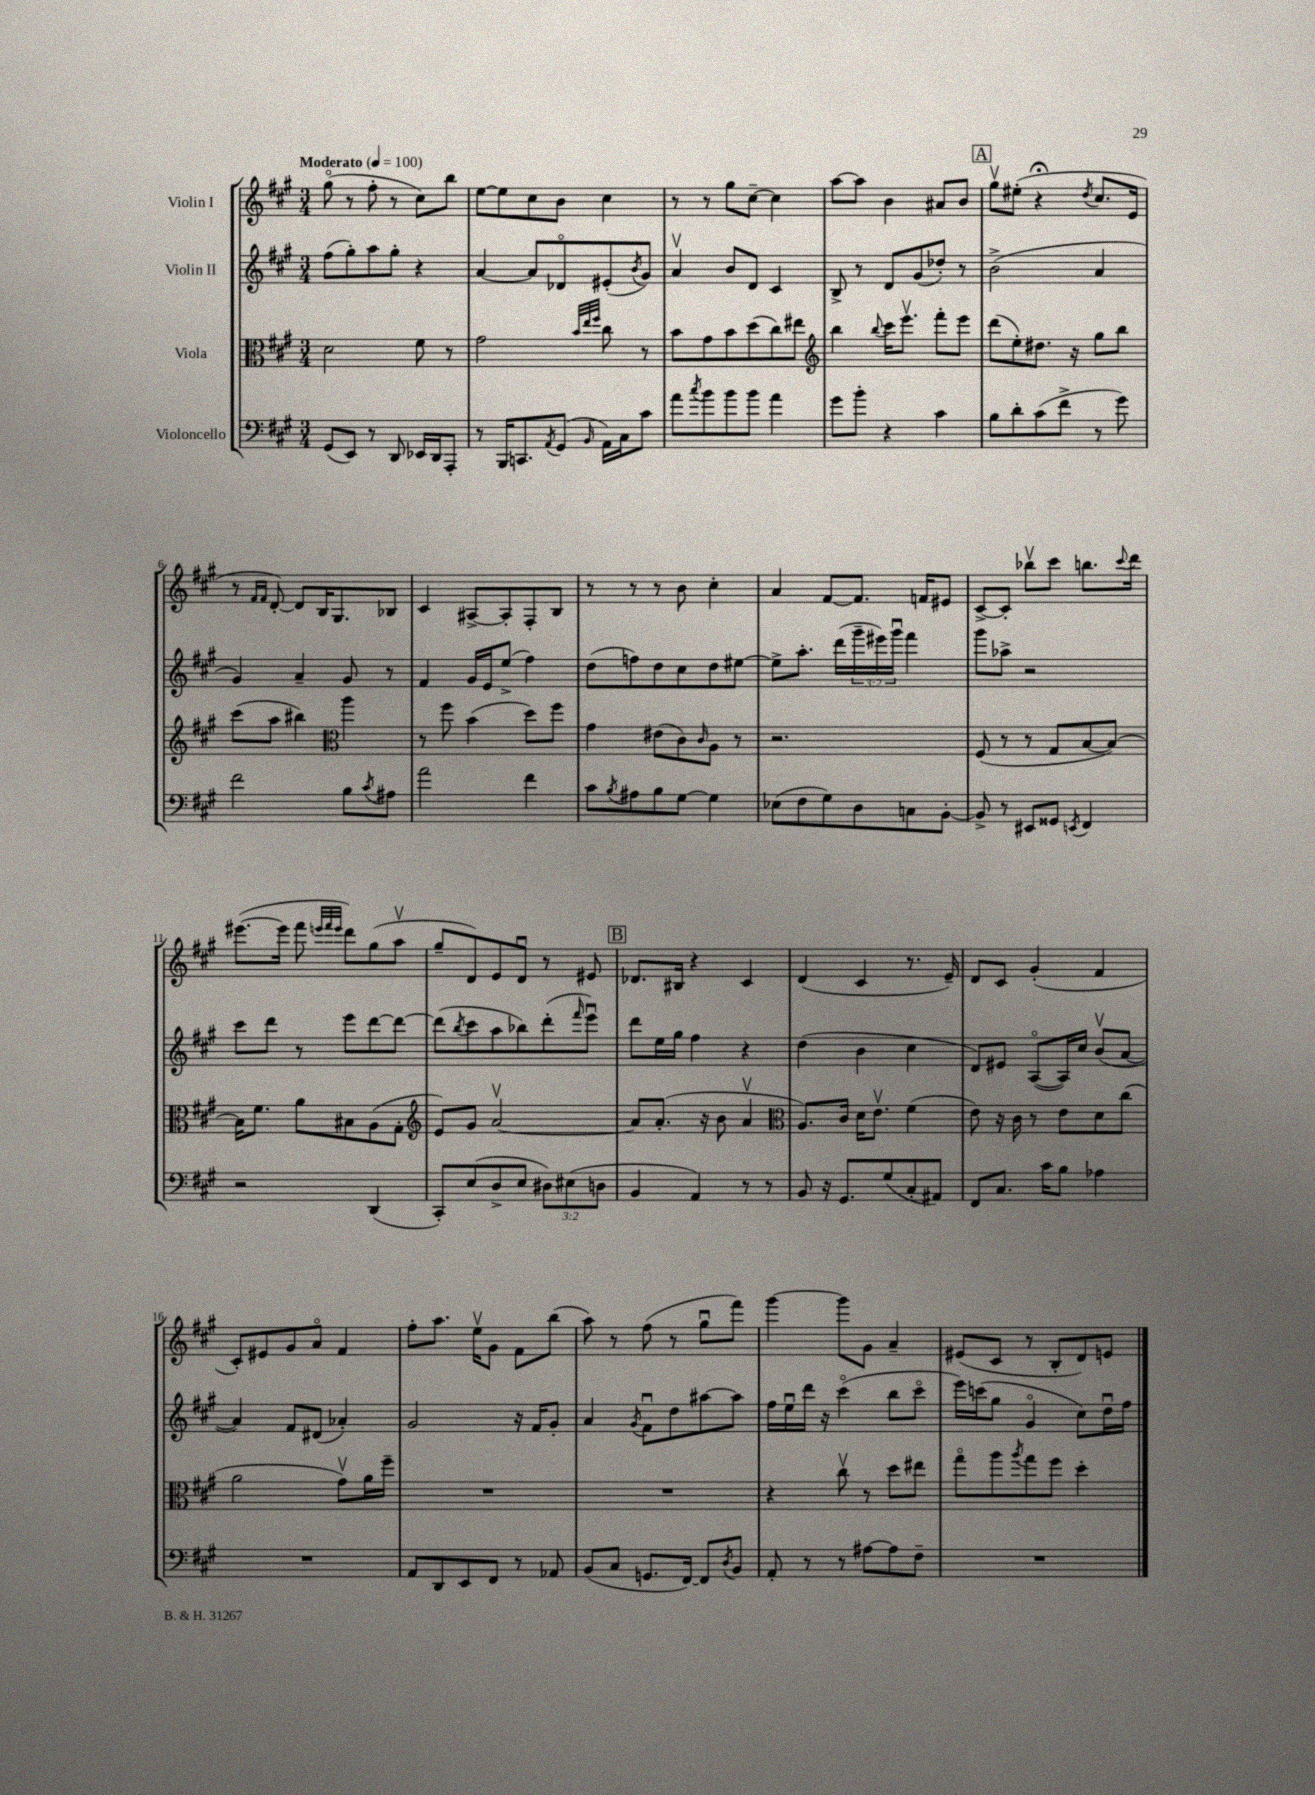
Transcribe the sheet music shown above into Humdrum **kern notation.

**kern	**kern	**kern	**kern
*staff4	*staff3	*staff2	*staff1
*clefF4	*clefC3	*clefG2	*clefG2
*k[f#c#g#]	*k[f#c#g#]	*k[f#c#g#]	*k[f#c#g#]
*M3/4	*M3/4	*M3/4	*M3/4
*MM100	*MM100	*MM100	*MM100
(8GG#/L	2d\	(8ff#\L	(8gg#o\
8EE/J)	.	8gg#'\)	8r
8r	.	8aa\	8ff#'\
8DD/	.	8gg#'\J	8r
16EE-/LL	8f#\	4r	8cc#\L)
16DD/J	.	.	.
8AAA'/J	8r	.	8bb\J
=	=	=	=
8r	2g#\	[4a/	[8ee\L
16BBB/LK	.	.	8ee\]
8.CC/	.	.	.
.	.	8a/]L	8cc#\
8qAA/	.	.	.
(8GG#/J	.	8d-o/	8b\J
.	32qqb/LLL	.	.
.	32qqee/	.	.
16qqBB/	32qqff#/JJJ	.	.
16AA\LL)	8cc#\	(8e#'/	4cc#\
16C#\J	.	.	.
.	.	8qb/	.
8c#\J	8r	8g#/J)	.
=	=	=	=
8a\L	8b\L	4av/	8r
8qcc#/	.	.	.
8b\	8g#\	.	8r
8b\	8b\	8b/L	8gg#\L
8b\J	(8dd\	8d/J	[8cc#~\J
4a\	8cc#\)	4c#/	4cc#\]
.	8ee#\J	.	.
=	=	=	=
*	*clefG2	*	*
8g#\L	4bb\	8B^/	[8aa\L
8b'\J	.	8r	8aa\]J
.	8qqbb/	.	.
4r	16ccc#\LK	8d/L	4b\
.	8.eeev\J	.	.
.	.	(8g#/	.
4c#\	8fff#'\L	8dd-'/J)	8a#/L
.	8eee\J	8r	8b/J
=	=	=	=
8B\L	(8ddd\L	(2b^\	8gg#v\L
8d'\	8ee'\)	.	(8ee#'\J
(8c#\	8.dd#\J	.	4r;
8f#^\J	.	.	.
.	16r	.	.
.	.	.	8qdd/
8r	8gg#\L	4a/	8.cc#/L
8g#\)	8bb\J	.	.
.	.	.	16e/Jk
=	=	=	=
2f#\	(8ccc#\L	4g#/)	8r
.	.	.	16qqf#/LL
.	.	.	16qqf#/JJ
.	8aa\J	.	[8d'/)
.	4bb#\)	4a~/	8d/]L
.	.	.	16B/K
.	.	.	8.G#/
*	*clefC3	*	*
8B\L	4aa\	8g#/	.
8qc#/	.	.	.
8A#\J	.	8r	8B-/J
=	=	=	=
2a\	8r	4f#/	4c#/
.	8ff#\	.	.
.	(4b\	16g#/LL	[8A#^/L
.	.	16e/J	.
.	.	(8ee^/J	8A#'/]
4f#\	8dd\L)	4ff#\)	8F#'/
.	8ff#\J	.	8B/J
=	=	=	=
8c#\L	4g#\	(8dd\L	8r
8qB/	.	.	.
8A#\	.	8ff\)	8r
8B\	(8e#\L	8dd\	8r
[8G#\J	8c#\)	8cc#\	8b\
.	16qqc#/	.	.
4G#\]	8A\J	8dd\	4cc#'\
.	8r	[8ee#\J	.
=	=	=	=
(8E-\L	2.r	8ee#^\]L	4a/
8F#\	.	8.aa'\J	.
8G#\)	.	.	[8f#/L
.	.	(16ddd\LL	.
8D\	.	24ggg#~\	8.f#/]J
.	.	24eee#\)	.
.	.	24ggg#u\JJ	.
8C\	.	4fff#\	.
.	.	.	16f/LK
[8BB'\J	.	.	8e#/J
=	=	=	=
8BB^/]	(8F#/	8ggg#\L	[8c#^/L
8r	8r	8aa-^\J	8c#'/]J
8EE#/L	8r	2r	8bb-v\L
8GG##/J	8G#/L	.	8ccc#\J
8qEE/	.	.	.
4FF#/	[8B/	.	8.bb\L
.	8B/_J)	.	.
.	.	.	8qqccc#/
.	.	.	16ddd\Jk
=	=	=	=
2r	16B\]LK	8ccc#\L	([8.eee#\L
.	8.f#\J	.	.
.	.	8ddd\J	.
.	.	.	16eee#\]Jk
.	8a\L	8r	8fff#\
.	.	.	32qqeee/LLL
.	.	.	32qqfff#/
.	.	.	32qqeee/JJJ
.	8B#\	8eee\L	8ddd\L)
(4DD/	(8A\	[8ddd\	(8gg#\
.	8G#'\J	8ddd\_J	8aav\J
=	=	=	=
*	*clefG2	*	*
8CC#'/L)	8e/L)	(8ddd\]L	8gg#~/L
.	.	8qbb/	.
(8E/	8g#/J	8ccc#\	8d/)
8D^/	[2av/	8aa\	8e/
8E/J	.	8bb-\)	8du/J
12D#\L)	.	(8ddd'\	8r
(12E#\	.	.	.
.	.	16qqfff#/	.
.	.	8eeeu\J)	8e#/
12D\J	.	.	.
=	=	=	=
4BB/	8a/]L	8ddd\L	8.d-/L
.	(8.a'/J	16ee\L	.
.	.	16gg#\JJ	16B#/Jk
4AA/)	.	4ff#\	4r
.	16r	.	.
.	8b\	.	.
8r	4av/	4r	4c#/
8r	.	.	.
=	=	=	=
*	*clefC3	*	*
8BB/	8.A/L)	(4dd\	(4d/
16r	.	.	.
8.GG#/L	16c#/Jk	.	.
.	16d\LK	4b\	4c#/
.	8.ev\J	.	.
(8G#/	.	.	.
8C#'/	(4f#\	4cc#\	8.r
8AA#/J)	.	.	.
.	.	.	16e~/)
=	=	=	=
8FF#/L	8e\)	8d/L)	8d/L
8.C#/J	16r	8e#/J	8c#/J
.	16c#\	.	.
.	8r	([8Ao/L	(4g#'/
16c#\LK	.	.	.
8B\J	8e\L	16A/]L)	.
.	.	16cc#/JJ	.
4A-\	8d\	(8bv/L	4f#/
.	(8cc#\J	[8a/J	.
=	=	=	=
2.r	2a\	4a/])	8c#'/L)
.	.	.	8e#/
.	.	8f#/L	8g#/
.	.	(8d#/J	8ao/J
.	8g#v\L)	4a-'/)	4f#/
.	16a\L	.	.
.	16ff#~\JJ	.	.
=	=	=	=
8AA/L	2.r	2g#/	8ff#'\L
8DD/	.	.	8.aa\J
8EE/	.	.	.
.	.	.	16eev\LK
8FF#/J	.	.	8g#\J
8r	.	16r	8f#\L
.	.	16f#/LK	.
8AA-/	.	8g#'/J	(8bb\J
=	=	=	=
(8BB/L	2.r	4a/	8aa\)
8C#/J	.	.	8r
.	.	8qg#/	.
8.GG/L	.	8f#u\L	(8ff#\
.	.	8dd\	8r
[16FF#/Jk)	.	.	.
8FF#/]L	.	[8aa#\	8gg#u\L
8qD/	.	.	.
8BB/J	.	8aa#\]J	8fff#\J)
=	=	=	=
8AA'/	4r	16ff#\LL	[4ggg#\
.	.	16eeu\	.
8r	.	16ddd\JJ	.
.	.	16r	.
8r	8cc#v\	(4ccc#o\	8ggg#\]L
[8A#\L	8r	.	8g#\J
8A#\]	8dd\L	8bb\L	4a~/
8F#~\J	8ee#\J	8ccc#o\J	.
=	=	=	=
2.r	8gg#o\L	16eee\LL)	(8e#/L
.	.	(16ccc\J	.
.	8aa\	8gg#\J	8c#/J
.	8qaa/	.	.
.	8gg#\	4g#o/	8r
.	8ff#\J	.	8B'/L
.	4dd'\	8cc#\L)	8d/)
.	.	16ddu\L	8e/J
.	.	16ff#\JJ	.
==	==	==	==
*-	*-	*-	*-
